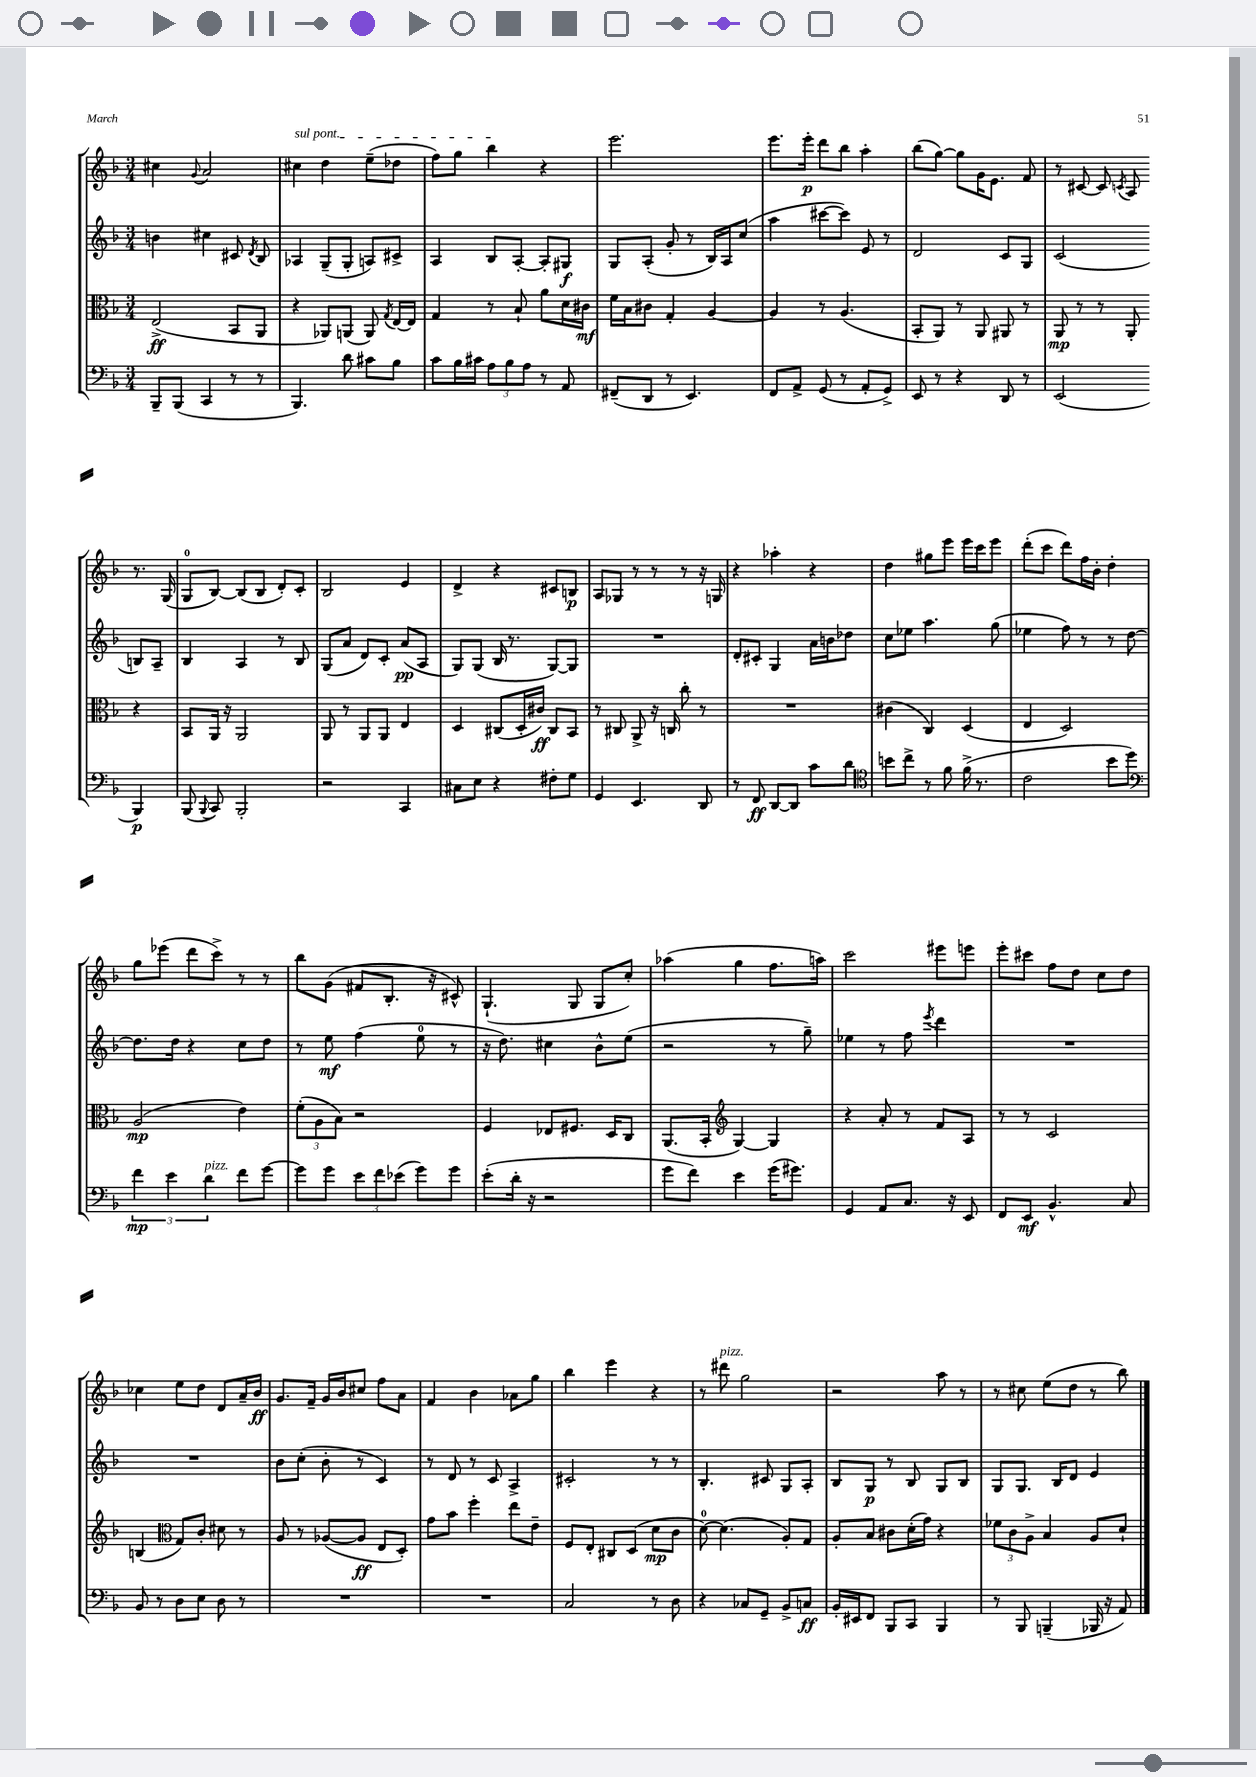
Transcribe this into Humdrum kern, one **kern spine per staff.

**kern	**kern	**kern	**kern
*staff4	*staff3	*staff2	*staff1
*clefF4	*clefC3	*clefG2	*clefG2
*k[b-]	*k[b-]	*k[b-]	*k[b-]
*M3/4	*M3/4	*M3/4	*M3/4
8BBB-~/L	(2E^/	4b\	4cc#\
(8BBB-/J	.	.	.
.	.	.	8qqg/
4CC/	.	4cc#\	2a/
8r	8BB-/L	8c#/	.
.	.	8qd/	.
8r	8AA/J	8B-/	.
=	=	=	=
4.BBB-/)	4r	4A-/	4cc#\
.	8AA-/L)	(8G~/L	4dd\
8d\	(8AA/J	8G'/J	.
8c#\L	8AA/)	8A/L)	(8ee~\L
.	8qG/	.	.
8B-\J	[16E/LL	8c#^/J	8dd-\J
.	16E/]JJ	.	.
=	=	=	=
8c\L	4G/	4A/	8ff\L)
16B-\L	.	.	8gg\J
16c#\JJ	.	.	.
12A\L	8r	8B-/L	4bb-\
12B-\	.	.	.
.	8B-`/	[8A'/J	.
12A\J	.	.	.
8r	8a\L	8A'/]L	4r
8AA/	16d\L	8G#/J	.
.	16c#\JJ	.	.
=	=	=	=
(8FF#~/L	16f\LL	8G/L	2.eee\
.	16B-\J	.	.
8DD/J	8c#\J	(8A'/J	.
8r	4G'/	8g'/	.
4.EE/)	.	8r	.
.	[4A/	16B-/LL)	.
.	.	16A/J	.
.	.	(8cc/J	.
=	=	=	=
8FF/L	4A/]	4aa\	8.eee\L
8AA^/J	.	.	.
.	.	.	16eee'\Jk
(8GG/	8r	[8ccc#\L	8ddd\L
8r	(4.A/	8ccc#\]J)	8bb-\J
8AA'/L	.	8e/	4aa'\
8GG^/J)	.	8r	.
=	=	=	=
8EE/	8BB-'/L	2d/	(8bb-\L
8r	8AA/J)	.	[8gg\J)
4r	8r	.	8gg\]L
.	8AA/	.	16g\K
.	.	.	8.e\J
8DD/	8AA#/	8c/L	.
8r	8r	8G/J	8f/
=	=	=	=
(2EE/	8AA/	(2c/	8r
.	8r	.	[8c#/
.	8r	.	8c#/]
.	.	.	8qc/
.	8AA'/	.	8A/
4BBB-/)	4r	8B/L)	8.r
.	.	8A~/J	.
.	.	.	(16G/
=	=	=	=
(8BBB-/	8BB-/L	4B-/	8G/L
8qqBBB-/	.	.	.
8CC/)	16AA/Jk	.	[8B-/J)
.	16r	.	.
2BBB-'/	2AA/	4A/	(8B-/]L
.	.	.	8B-/J
.	.	8r	8d'/L)
.	.	8B-/	8c'/J
=	=	=	=
2r	8AA/	(8G/L	2B-/
.	8r	8a/J	.
.	8AA/L	8d/L)	.
.	8AA/J	8c'/J	.
4CC/	4E/	(8a/L	4e/
.	.	8A/J	.
=	=	=	=
8C#\L	4D/	8G/L)	4d^/
8E\J	.	(8G/J	.
4r	(8C#/L	16B-/	4r
.	.	8.r	.
.	16D'/L	.	.
.	16c#/JJ)	.	.
8F#'\L	8C#/L	[8G/L)	8c#/L
8G\J	8BB-/J	8G/]J	8B/J
=	=	=	=
4GG/	8r	2.r	8A/L
.	8C#/	.	8G-/J
4.EE/	8AA^/	.	8r
.	16r	.	8r
.	16C/	.	.
.	8cc'\	.	8r
8DD/	8r	.	16r
.	.	.	16G/
=	=	=	=
8r	2.r	8d'/L	4r
8FF/	.	8c#'/J	.
[8DD/L	.	4G/	4aa-'\
8DD/]J	.	.	.
8c\L	.	16a\LL	4r
.	.	16b\J	.
8d\J	.	8dd-\J	.
=	=	=	=
*clefC4	*	*	*
8b\L	(4c#\	8cc\L	4dd\
8cc^\J	.	8ee-\J	.
8r	4C/)	4.aa\	8gg#\L
8f\	.	.	8eee\J
(16f^\	(4D/	.	16eee\LL
8.r	.	.	16ccc\J
.	.	(8gg\	8eee\J
=	=	=	=
2c\	4E/	4ee-\	(8ddd'\L
.	.	.	8ccc\J
.	2D/)	8ff\)	8ddd\L)
.	.	8r	16ff\L
.	.	.	16b-'\JJ
8b-\L	.	8r	4dd'\
8dd\J)	.	[8dd\	.
=	=	=	=
*clefF4	*	*	*
6f\	(2A/	8.dd\]L	8gg\L
.	.	.	(8eee-\J
6e\	.	.	.
.	.	16dd\Jk	.
.	.	4r	8ddd\L
6d\	.	.	.
.	.	.	8ccc^\J)
8f\L	4e\)	8cc\L	8r
[8g\J	.	8dd\J	8r
=	=	=	=
8g\]L	(12f'\L	8r	8bb-\L
.	12A\	.	.
8g\J	.	8ee\	(8g\J
.	12B-\J)	.	.
12e\L	2r	(4ff\	8f#/L
12f\	.	.	.
.	.	.	8.B-'/J
(12e-\J	.	.	.
8g\L)	.	8ee\	.
.	.	.	16r
8g\J	.	8r	8c#^^/)
=	=	=	=
(8e'\L	4F/	16r	(4.G`/
.	.	8.dd\)	.
16d'\Jk	.	.	.
16r	.	.	.
2r	8E-/L	4cc#\	.
.	8.F#/J	.	8G/
.	.	8b-^^\L	8G/L
.	16D/LK	.	.
.	8C/J	(8ee\J	8cc'/J)
=	=	=	=
8g\L	(8.AA/L	2r	(4aa-\
8f\J)	.	.	.
.	16BB-'/Jk	.	.
*	*clefG2	*	*
4e\	[4G/)	.	4gg\
(16g\LK	4G/]	8r	8.ff\L
8.g#\J)	.	.	.
.	.	8gg~\)	.
.	.	.	16aa\Jk)
=	=	=	=
4GG/	4r	4ee-\	2ccc\
8AA/L	8a'/	8r	.
8.C/J	8r	8ff\	.
.	.	8qeee/	.
.	8f/L	4ddd\	8eee#\L
16r	.	.	.
8EE/	8A/J	.	8eee\J
=	=	=	=
8FF/L	8r	2.r	8eee'\L
8EE/J	8r	.	8ccc#\J
4.BB-^^/	2c/	.	8ff\L
.	.	.	8dd\J
.	.	.	8cc\L
8C/	.	.	8dd\J
=	=	=	=
8BB-/	(4B/	2.r	4cc-\
8r	.	.	.
*	*clefC3	*	*
8D\L	8G/L)	.	8ee\L
8E\J	8c'/J	.	8dd\J
8D\	8d#\	.	8d/L
8r	8r	.	16a~/L
.	.	.	16b-/JJ
=	=	=	=
2.r	8A/	8b-\L	8.g/L
.	8r	(8cc'\J	.
.	.	.	16f~/Jk
.	([8A-/L	8b-'\	16g/LL
.	.	.	16b-/J
.	8A-/]J	8r	8cc#/J
.	8E/L	4c/)	8ff\L
.	8D'/J)	.	8a\J
=	=	=	=
2.r	8g\L	8r	4f/
.	8b-\J	8d/	.
.	4ff'\	8r	4b-\
.	.	8c/	.
.	8ee\L	4A^/	8a-\L
.	8e~\J	.	8gg\J
=	=	=	=
2C/	8F/L	2c#'/	4bb-\
.	8E'/J	.	.
.	8C#/L	.	4eee\
.	(8D/J	.	.
8r	8d\L	8r	4r
8D\	8c\J	8r	.
=	=	=	=
4r	[8d\)	4.B-'/	8r
.	(4.d\]	.	8ddd#\
8C-/L	.	.	2gg\
8GG~/J	.	8c#/	.
8BB-^/L	8A'/L)	8G/L	.
8C/J	8G/J	8A'/J	.
=	=	=	=
16BB-'/LL	8A'/L	8B-/L	2r
16EE#/J	.	.	.
8FF/J	8B-/J	8G/J	.
8BBB-/L	8c#\L	8r	.
8CC/J	(16d'\L	8B-/	.
.	16g\JJ)	.	.
4BBB-/	4r	8G/L	8aa\
.	.	8B-/J	8r
=	=	=	=
8r	12f-\L	8G/L	8r
.	12c\	.	.
8BBB-/	.	8.G/J	8cc#\
.	12A^\J	.	.
(4BBB~/	4B-/	.	(8ee\L
.	.	16B-/LK	.
.	.	8d/J	8dd\J
16BBB-/	8A/L	4e/	8r
16r	.	.	.
8AA/)	8d`/J	.	8bb-\)
==	==	==	==
*-	*-	*-	*-
